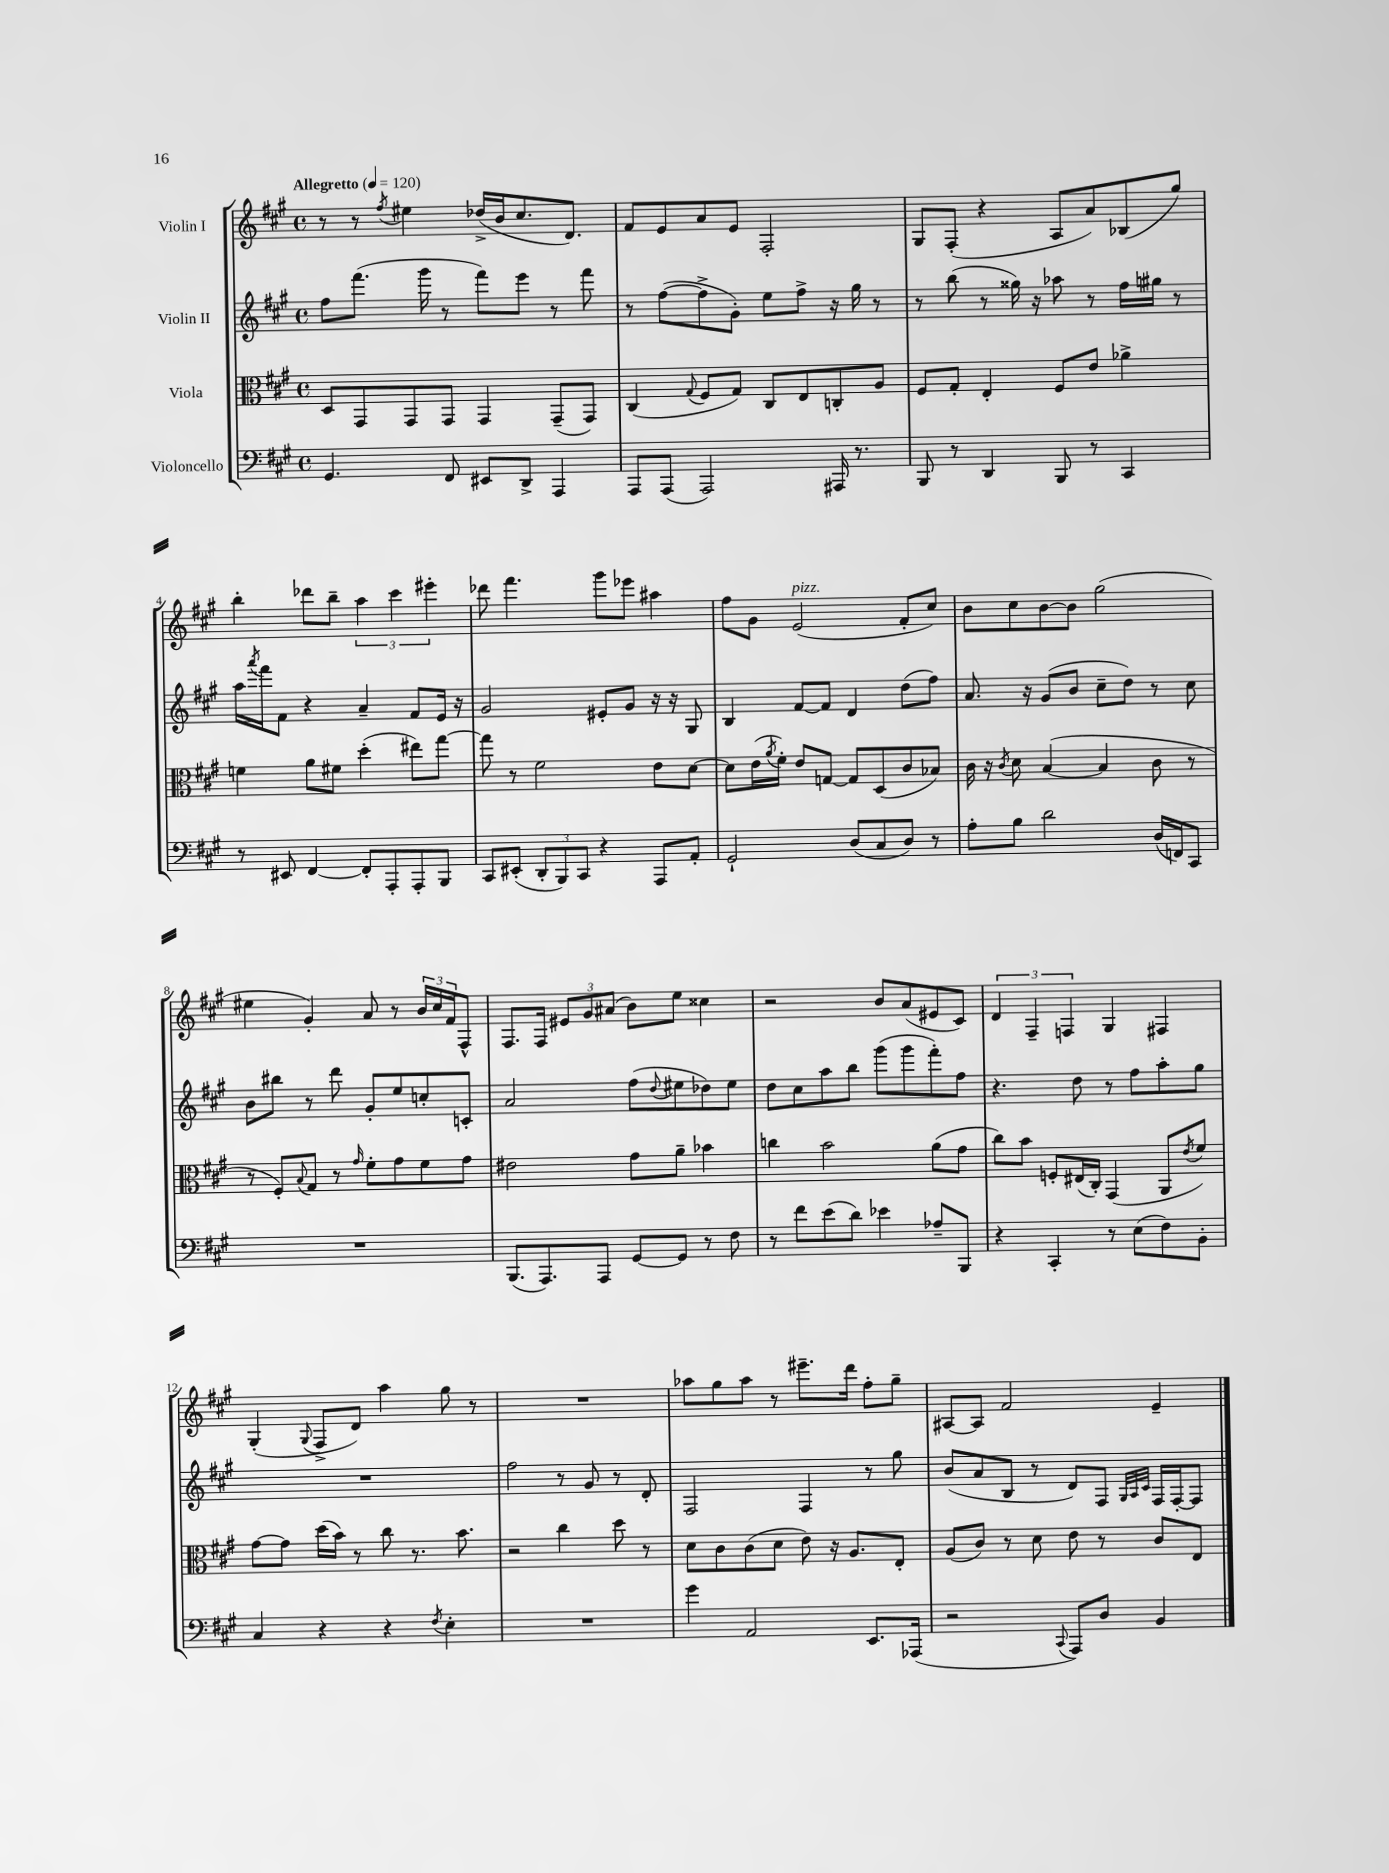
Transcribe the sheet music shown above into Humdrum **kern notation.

**kern	**kern	**kern	**kern
*staff4	*staff3	*staff2	*staff1
*clefF4	*clefC3	*clefG2	*clefG2
*k[f#c#g#]	*k[f#c#g#]	*k[f#c#g#]	*k[f#c#g#]
*M4/4	*M4/4	*M4/4	*M4/4
*met(c)	*met(c)	*met(c)	*met(c)
*MM120	*MM120	*MM120	*MM120
4.GG#	8D	8ff#	8r
.	8GG#	(8.fff#	8r
.	.	.	8qff#
.	8GG#	.	4ee#
.	.	16ggg#	.
8FF#	8GG#	8r	.
8EE#	4GG#	8fff#)	(16dd-^
.	.	.	16b
8DD^	.	8eee	8.cc#
4AAA	(8GG#~	8r	.
.	.	.	8.d)
.	8GG#)	8fff#	.
=	=	=	=
8AAA	(4C#	8r	8f#
(8AAA	.	([8ff#	8e
.	8qqG#	.	.
2AAA)	8F#	8ff#^]	8a
.	8G#)	8g#')	8e
.	8C#	8ee	2F#'
.	8E	8ff#^	.
16AAA#	8C'	16r	.
8.r	.	16gg#	.
.	8A	8r	.
=	=	=	=
8BBB	8F#	8r	8G#
8r	8G#'	(8bb	(8F#'
4DD	4E'	8r	4r
.	.	16gg##)	.
.	.	16r	.
8BBB	8F#	8aa-	8A
8r	8e	8r	8a)
4CC#	4a-^	16ff#	(8B-
.	.	16gg#	.
.	.	8r	8gg#)
=	=	=	=
8r	4f	16aa	4bb'
.	.	8qaaa	.
.	.	16fff#	.
8EE#	.	8f#	.
[4FF#	8a	4r	8ddd-
.	8f#	.	8bb~
8FF#']	(4dd'	4a~	6aa
8AAA'	.	.	.
.	.	.	6ccc#
8AAA'	8ee#)	8f#	.
.	.	.	6eee#'
8BBB	[8gg#	16e	.
.	.	16r	.
=	=	=	=
8CC#	8gg#]	2g#	8ddd-
(8EE#'	8r	.	4.fff#
12DD'	2f#	.	.
12BBB)	.	.	.
12CC#	.	.	.
4r	.	8e#'	8ggg#
.	.	8g#	8eee-
8AAA	8e	16r	4aa#
.	.	16r	.
8AA'	[8d	8G#	.
=	=	=	=
2GG#`	8d]	4B	8ff#
.	(16e	.	8g#
.	8qa	.	.
.	16f#')	.	.
.	8e	[8f#	(2e
.	[8G	8f#]	.
(8D	8G]	4d	.
8C#	(8D	.	.
8D)	8c#	(8dd	8f#'
8r	8B-)	8ff#)	8cc#)
=	=	=	=
8A'	16c#	8.a	8b
.	16r	.	.
.	8qc#	.	.
8B	8d	.	8cc#
.	.	16r	.
2d	([4B	(8g#	[8b
.	.	8b	8b]
.	4B]	8cc#~	(2gg#
.	.	8dd)	.
(16D	8c#	8r	.
16FF)	.	.	.
8CC#	8r	8cc#	.
=	=	=	=
1r	8r	8b	4ee#
.	8F#')	8bb#	.
.	8qqB	.	.
.	8G#	8r	4g#')
.	8r	8ddd	.
.	16qqg#	.	.
.	8f#'	8g#'	8a
.	8g#	8ee	8r
.	8f#	8cc'	24b
.	.	.	24cc#
.	.	.	24f#
.	8g#	8c'	8F#^^
=	=	=	=
(8.BBB	2e#	2a	8.F#
8.AAA)	.	.	16F#
.	.	.	12e#
.	.	.	12g#
8AAA	.	.	.
.	.	.	(12a#
[8GG#	8g#	(8ff#	8b)
.	.	8qqdd	.
8GG#]	8a~	8ee#	8ee
8r	4b-	8dd-)	4cc##
8F#	.	8ee#	.
=	=	=	=
8r	4cc	8dd	2r
8f#	.	8cc#	.
(8e	2b	8aa	.
8d)	.	8bb	.
4e-	.	(8ggg#	8b
.	.	8ggg#	(8a
8A-~	(8a	8fff#')	8e#
8BBB	8g#	8ff#	8c#)
=	=	=	=
4r	8cc#)	4.r	6d
.	8b	.	.
.	.	.	6F#~
4CC#'	8F'	.	.
.	.	.	6F
.	(16E#	8dd	.
.	16C#')	.	.
8r	(4GG#	8r	4G#
(8E	.	8ff#	.
8F#)	8AA	8aa'	4F#
.	8qe	.	.
8BB'	8f#)	8gg#	.
=	=	=	=
4C#	[8g#	1r	(4G#'
.	8g#]	.	.
.	.	.	8qqG#
4r	(16dd	.	8F#^
.	16b)	.	.
.	8r	.	8d)
4r	8cc#	.	4aa
.	8.r	.	.
8qF#	.	.	.
4E'	.	.	8gg#
.	8.b	.	.
.	.	.	8r
=	=	=	=
1r	2r	2ff#	1r
.	4cc#	8r	.
.	.	8g#	.
.	8dd	8r	.
.	8r	8d'	.
=	=	=	=
4g#	8d	2F#	8aa-
.	8c#	.	8gg#
2AA	(8c#	.	8aa-
.	8d	.	8r
.	8e)	4F#	8.eee#~
.	16r	.	.
.	8.A	.	16ddd
8.EE	.	8r	8ff#'
.	8E'	8gg#	8gg#~
(16AAA-	.	.	.
=	=	=	=
2r	(8A	(8b	[8A#
.	8c#)	8a	8A#]
.	8r	8B	2f#
.	8d	8r	.
8qqCC#	.	.	.
8AAA)	8e	8d)	.
8D	8r	8F#	.
.	.	32qqG#	.
.	.	32qqA	.
.	.	32qqc#	.
4BB	8c#	16F#	4e~
.	.	[16F#'	.
.	8E	8F#]	.
==	==	==	==
*-	*-	*-	*-
